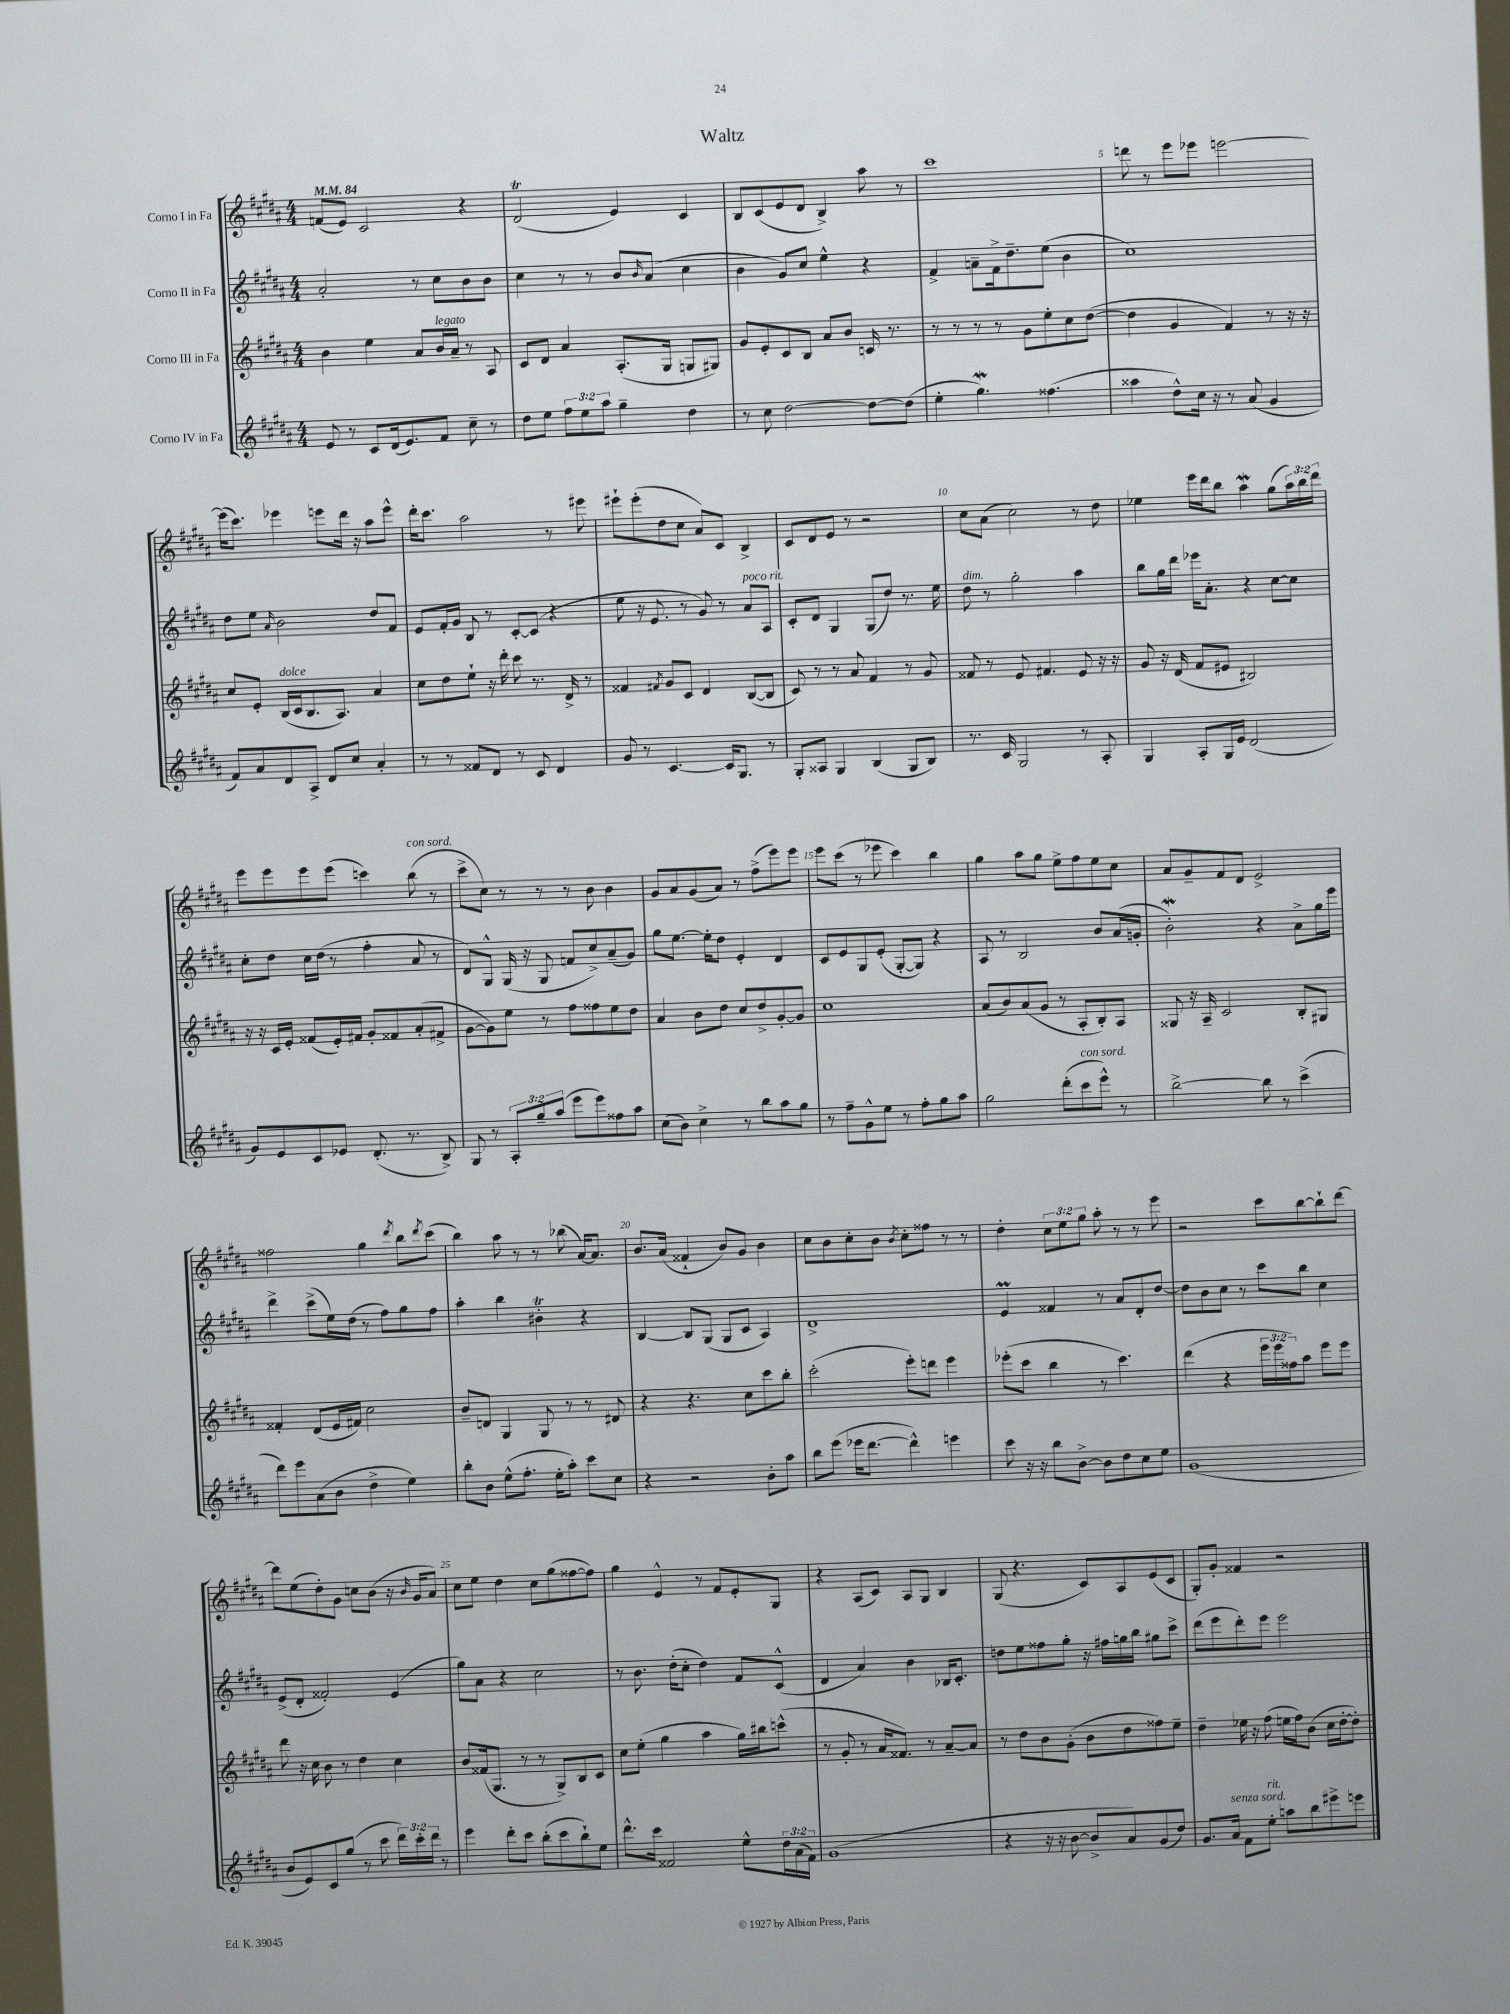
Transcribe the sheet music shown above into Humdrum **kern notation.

**kern	**kern	**kern	**kern
*staff4	*staff3	*staff2	*staff1
*clefG2	*clefG2	*clefG2	*clefG2
*k[f#c#g#d#a#]	*k[f#c#g#d#a#]	*k[f#c#g#d#a#]	*k[f#c#g#d#a#]
*M4/4	*M4/4	*M4/4	*M4/4
*MM84	*MM84	*MM84	*MM84
8e/	4b\	2a#'/	(8f/L
8r	.	.	8e/J)
8c#/L	4ee\	.	2c#/
(16d#/k	.	.	.
8.e/)	.	.	.
.	8a#/L	8r	.
8f#/J	16b/L	8cc#\L	.
.	16a#~/JJ	.	.
8cc#~\	8r	8b\	4r
8r	8A#/	8b\J	.
=	=	=	=
8dd#\L	8c#/L	4cc#\	(2d#/
8ee\J	8d#/J	.	.
12ff#\L	4a#/	8r	.
12ee\	.	.	.
.	.	8r	.
12aa#\J	.	.	.
4gg#~\	(8.A#'/L	8b/L	4e/)
.	.	16qqb/	.
.	.	(8a#/J	.
.	16G#/Jk	.	.
4dd#\	8G/L	4cc#\	4c#/
.	8G#/J)	.	.
=	=	=	=
8r	8g#/L	4b\	8B/L
8cc#\	8e'/	.	(8c#/
[2dd#\	8c#/	8g#/L)	8e/
.	8B/J	8cc#/J	8d#/J
.	8a#/L	4ee^^\	4B^/)
.	8b/J	.	.
8dd#\_L	16c/	4r	8aa#\
.	8.r	.	.
(8dd#\]J	.	.	8r
=	=	=	=
4ee'\	8r	4f#^/	1ccc#
.	8r	.	.
4.gg#\)	8r	8a~\L	.
.	8r	16f#^\k	.
.	.	8.dd#~\	.
.	8g#\L	.	.
(4.ff##\	8ee'\	(8ee\J	.
.	8cc#\	4b\	.
.	([8dd#\J	.	.
=	=	=	=
4aa##\	4dd#\]	1cc#)	8ddd\
.	.	.	8r
8dd#^^\L)	4g#/	.	8eee\L
16cc#\Jk	.	.	8eee-\J
16r	.	.	.
8r	4f#/)	.	[2eee\
(8a#/	.	.	.
4g#/	8r	.	.
.	16r	.	.
.	16r	.	.
=	=	=	=
8f#/L)	8cc#/L	8dd#\L	(16eee\]LK
.	.	.	8.ccc#\J)
8a#/	8e'/J	8ee\J	.
.	.	16qqa#/	.
8d#/	(16B/LL	2b\	4eee-\
.	16c#/J	.	.
8A#^/J	8.B/	.	.
8d#/L	.	.	8eee\L
.	8.A#/J)	.	.
8cc#/J	.	.	16ddd#\Jk
.	.	.	16r
4a#'/	4a#/	8dd#/L	8aa#\L
.	.	8f#/J	8eee^^\J
=	=	=	=
8r	8cc#\L	8e/L	16ddd#'\LK
.	.	.	8.ccc#\J
8r	8dd#\	16f#'/L	.
.	.	16g#/JJ	.
8f##/L	8ee`\J	8B/	2aa#\
8d#/J	16r	8r	.
.	16ddd#'\	.	.
8r	8ccc#\	[8c#'/L	.
8c#/	8.r	(8c#/]J	.
4d#/	.	4r	8r
.	16d#^/	.	.
.	8r	.	8eee#\
=	=	=	=
8g#/	4f##/	8ee\	8eee#`\L
8r	.	16r	(8eee#'\
.	.	8.e/	.
.	8qf#/	.	.
[4.c#/	8g#/L	.	8dd#\
.	8c#/J	8r	8cc#\J
.	4d#/	8g#/)	8a#/L)
16c#/]LK	.	8r	8c#/J
8.G#/J	.	.	.
.	([8B/L	8a#/L	4B^/
8r	8B/]J	8A#/J	.
=	=	=	=
8G#'/L	8c#/)	8c#'/L	8c#/L
8A##/J	8r	8d#/J	8d#/
4G#/	8r	4G#/	8e/J
.	8a#/	.	8r
(4B/	4f#/	(8G#/L	2r
.	.	8dd#/J)	.
8G#/L	8r	8.r	.
8B/J)	8g#/	.	.
.	.	16ee\	.
=	=	=	=
8.r	8f##/	8dd#\	8cc#\L
.	8r	8r	(8a#\J
16c#/	.	.	.
2G#/	8e/	2gg#'\	2cc#\)
.	4.f#/	.	.
8r	8e/	4aa#\	8r
8A#'/	16r	.	8dd#\
.	16r	.	.
=	=	=	=
4G#/	8g#/	8bb\L	4ee-\
.	16r	16gg#\L	.
.	(16d#/	16ddd#\JJ	.
8A#'/L	8f#/L	16eee-\LK	16eee\LL
.	.	8.a#'\J	16ddd#\J
16G#/L	8e#/J	.	8bb\J
16e/JJ	.	.	.
(2d#/	2B#/)	4r	4aa#\
.	.	[8cc#\L	(8gg#\L
.	.	8cc#\]J	24aa#\L)
.	.	.	24bb\
.	.	.	24ddd#\JJ
=	=	=	=
8g#/L)	16r	8cc#'\L	8eee\L
.	16r	.	.
8e/	16c#/LL	8dd#\J	8eee\
.	16e'/JJ	.	.
8c#/	(8f##/L	16cc#\LL	8eee\
.	.	(16dd#\JJ	.
8e-/J	16e'/L)	8r	(8eee\J
.	16f#/JJ	.	.
(8.d#'/	8g#'/L	4ff#'\	4ccc\)
.	8f##/	.	.
8.r	.	.	.
.	(8a#'/	8a#/	(8bb\
8B^/)	8f#^/J	8r	8r
=	=	=	=
8G#/	[8g#\L	8d#/L)	8ccc#^\L
8r	8g#\])	8G#^^/J	8cc#\J)
12A#'/L	8ee\J	(16G#/	8r
.	.	16r	.
12gg#~/	.	.	.
.	8r	8G#/	8r
(12aa#/J	.	.	.
8eee\L	8ff#\L	8f/L	8r
8eee\)	8ff##\	8cc#^/)	8b\
8ff##\	8ee\	(8a#~/	4b\
8aa#\J	8dd#\J	8g#/J)	.
=	=	=	=
(8cc#\L	4a#/	8gg#\L	8g#/L
8b\J)	.	[8.ee\J	8a#/
4cc#^\	8b\L	.	(8g#/
.	.	16ee'\]LK	.
.	8dd#\J	8dd#\J	8a#/J)
8r	8cc#/L	4e'/	8r
8bb\L	8dd#^/	.	(8ff#^\L
8aa#\	[8g#'/	4d#/	8eee\)
8gg#\J	8g#/]J	.	8eee\J
=	=	=	=
8r	1cc#	8c#/L	8eee\L
8ff#~\L	.	8e/	(8ccc#\J
8g#^^\	.	8G#/	8r
8ee\J	.	(8e'/J	8eee-\
8r	.	[8G#'/L	4ccc#\)
8ff#'\L	.	8G#/]J)	.
8gg#\	.	4r	4bb\
8aa#\J	.	.	.
=	=	=	=
2gg#\	(8a#/L	8A#/	4gg#\
.	8b/)	8r	.
.	(8a#/	2B/	8aa#\L
.	8g#/J	.	8gg#\J
(8ddd#'\L	8r	.	8ee^\L
8ccc#\	8A#'/L	.	8ff#\
8eee^^\J)	8B'/)	8b/L	8ee\
8r	8A#/J	(16a#/L	8cc#\J
.	.	16g'/JJ	.
=	=	=	=
[2bb^\	8G##/	2b'\)	8a#/L
.	16r	.	8g#~/
.	16A#~/	.	.
.	2c#/	.	8f#/
.	.	.	8d#/J
8bb\]	.	4r	2e^/
8r	.	.	.
(4ccc#^\	8B'/L	8a#^\L	.
.	8G#/J	16gg#\L	.
.	.	16eee\JJ	.
=	=	=	=
8ddd#\L)	4f##'/	4ddd#^\	2ff##\
8eee\	.	.	.
(8a#\	(8d#/L	(8ccc#^\L	.
8b\J	16e/L	16ee\L)	.
.	16f#/JJ)	(16dd#\JJ	.
4dd#^\	2cc#\	8r	4gg#\
.	.	8ff#\L)	.
.	.	.	8qddd#/
4ee\)	.	8gg#\	8bb\L
.	.	.	8qddd#/
.	.	8ff#\J	(8ccc#\J
=	=	=	=
8bb'\L	8b~/L	4aa#'\	4bb\)
8b\J	8d/J	.	.
(8ee^^\L	4G#/	4bb\	8aa#\
8.ff#'\J	.	.	8r
.	8G#/	4b#'\	8r
16ee'\LK	.	.	.
8aa#'\J)	8r	.	(8bb-\
8ccc#\L	8r	4r	[16a#/LK)
.	.	.	8.a#/]J
8cc#\J	8d#/	.	.
=	=	=	=
4r	4r	[4B/	8.b/L
.	.	.	(16a#/Jk
2r	4.r	8B/]L	4f##`/
.	.	(8G#/J	.
.	.	8G#/L	8b/L)
.	8cc#\L	8c#/J	8g#/J
8b'\L	8ccc#\	4A#/)	4b\
8aa#\J	8bb'\J	.	.
=	=	=	=
8bb\L	(2ccc#'\	1d#^	8cc#\L
(8eee\J	.	.	8b\
16eee-\LK	.	.	8cc#'\
[8.ddd#\J	.	.	.
.	.	.	8b\J
.	.	.	8qb/
4ddd#^^\])	8eee'\L)	.	8cc#'\L
.	8ddd\J	.	8ff##\J
4eee\	4eee\	.	8r
.	.	.	8r
=	=	=	=
8ccc#\	(8eee-'\L	4e/	4dd#'\
16r	8ccc#\J	.	.
16r	.	.	.
8bb\L	4bb\	4f##/	12cc#\L
.	.	.	12ee\
[8b^\J	.	.	.
.	.	.	12gg#\J
8b\]L	8r	8r	8aa#'\
8dd#\	4.ccc#\)	8a#/L	8r
8cc#\	.	8d#'/	8r
8ee\J	.	[8dd#/J	8eee\
=	=	=	=
(1g#	(4ddd#\	8dd#\]L	2r
.	.	8b\	.
.	4r	8cc#\J	.
.	.	8r	.
.	24eee\LL	8ccc#\L	8ccc#\L
.	24eee\	.	.
.	24ff##\J)	.	.
.	8aa#\J	8bb\J	[8bb\
.	8eee\L	4cc#\	8bb`\]
.	8eee\J	.	[8ddd#\J
=	=	=	=
8b/L	8ddd#\	(8e^/L	8ddd#\]L
8e/)	16r	8d#'/J	(8ee\
.	16cc#\	.	.
8c#/	8b\	2f##'/)	8dd#'\)
(8gg#/J	8r	.	8g#\J
8r	4dd#\	.	8cc\L
8ccc#\	.	.	(8b\J
24ddd#\LL)	4cc#\	(4e/	16r
24ccc#'\	.	.	.
.	.	.	16qqb/
.	.	.	16g#/LK
24ddd#\JJ	.	.	.
8r	.	.	8a#/J)
=	=	=	=
4eee\	8b/L	8gg#\L)	8cc#\L
.	(16f##/k	8a#\J	8ee\J
.	8.G#/J	.	.
8ddd#'\L	.	4r	4dd#\
8ccc#\J	8r	.	.
(8bb'\L	8r	2cc#\	8cc#\L
8ccc#\	8G#^/L)	.	(8gg#\
8bb`\)	8B/	.	[8ff##\
8ee\J	8c#/J	.	8ff##\]J)
=	=	=	=
8.ddd#^^\L	8cc#\L	8r	4gg#\
.	(8ee'\J	8.b\	.
16ccc#\Jk	.	.	.
2f##/	4gg#\	.	4e^^/
.	.	(16dd#'\LK	.
.	.	8cc#'\J	.
.	4aa#\	4dd#\)	8r
.	.	.	8f#/L
8ee^^\L	16gg#\LL)	8f#/L	8e'/
.	16bb#\J	.	.
24dd#\L	(8ccc^^\J	(8c#^^/J	8G#/J
(24a#\	.	.	.
24f##\JJ)	.	.	.
=	=	=	=
(1g#	8r	4d#/	4r
.	8g#'/	.	.
.	8r	4a#/)	(8A#/L
.	16a#/LK	.	8c#/J)
.	8.f##/J)	.	.
.	.	4b\	8A#/L
.	8r	.	8G#/J
.	[8a#~/L	16B-/LK	4B/
.	.	8.c#'/J	.
.	8a#/]J	.	.
=	=	=	=
4r	8r	8dd\L	(8G#/
.	8dd#\L	8ee\	4.r
16r	8b\	8ff##\	.
16r	.	.	.
[8b\	(8g#'\J	8gg#'\J	.
8b^/]L	8b\L	16r	8c#/L)
.	.	16ff#\LL	.
8a#/)	8dd#\	16gg\	8A#/
.	.	16bb\JJ	.
(8g#/	8ff##\)	8gg#\L	(8e/
8dd#/J)	8ee~\J	8ccc#^\J	8c#/J
=	=	=	=
8.g#/L	4dd#~\	(8ddd#\L	8G#'/L)
.	.	8eee\	8g#'/J
16a#/Jk	.	.	.
8f#\L	16ee-\	8ddd#'\)	4f##/
.	16r	.	.
8ee'\J	(8ff#\	8eee\J	.
8aa\L	16ee\LL	2eee\	2r
.	16ff#\J)	.	.
8bb\	(8b\J	.	.
8eee#^\	16cc#\LL	.	.
.	[16dd#'\J	.	.
8eee\J	8dd#'\]J)	.	.
==	==	==	==
*-	*-	*-	*-
